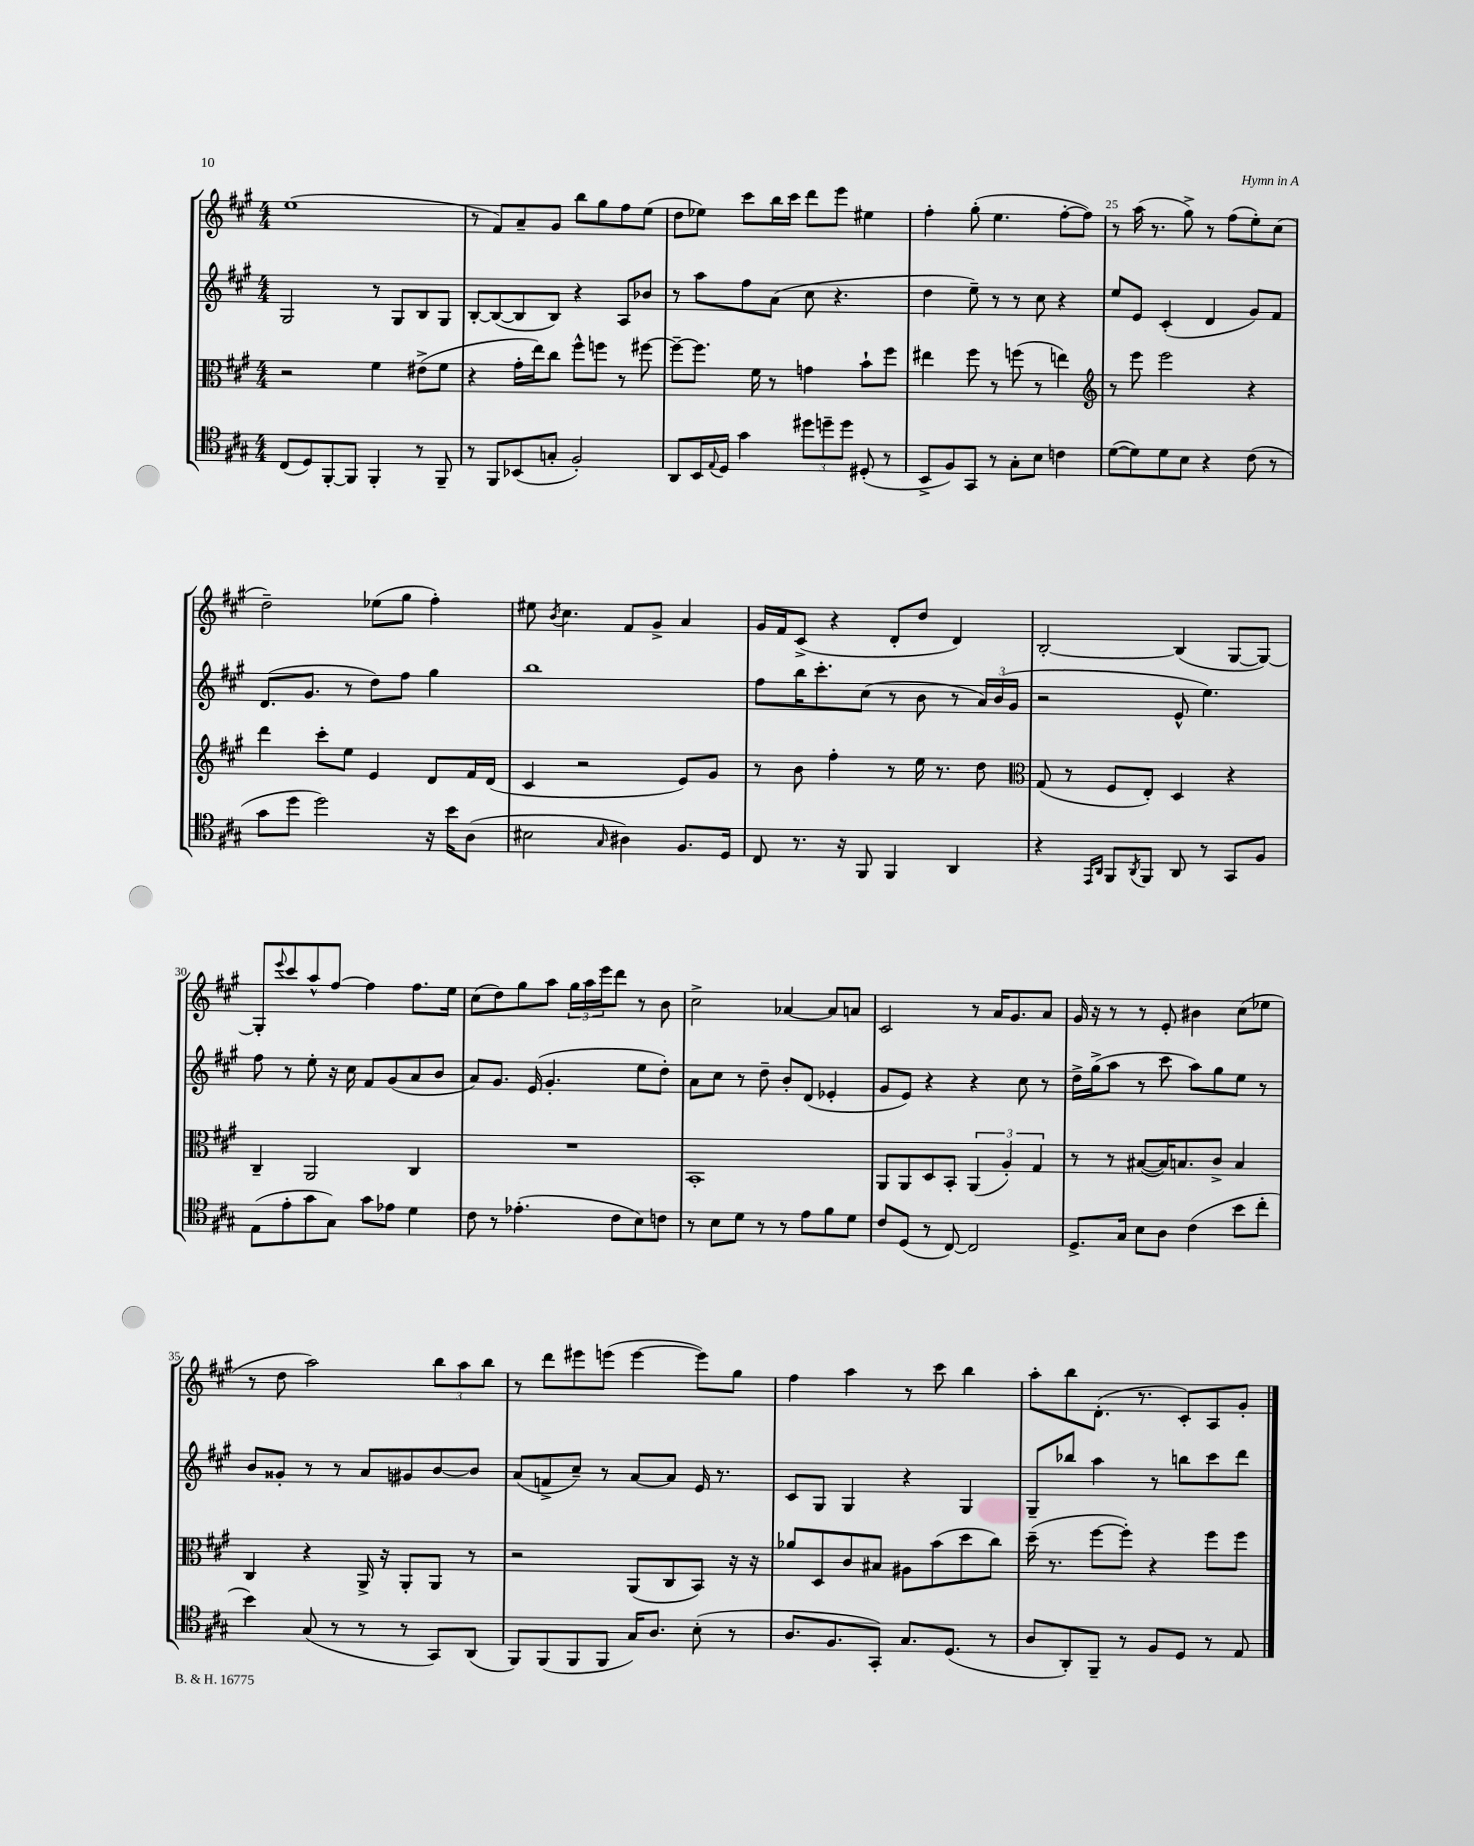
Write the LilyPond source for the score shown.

<<
\new StaffGroup <<
\new Staff = "s0" {
    \clef treble \key a \major \numericTimeSignature \time 4/4
    e''1( |
    r8 fis'8) a'8-- gis'8 b''8 gis''8 fis''8 e''8( |
    d''8 ees''8) cis'''8 b''16 cis'''16 d'''8 e'''8 eis''4 |
    fis''4-. gis''8-.( e''4. fis''8~-. fis''8) |
    r8 a''16( r8. gis''8->) r8 fis''8( e''8-.) cis''8( |
    d''2--) ees''8( gis''8 fis''4-.) |
    eis''8 \acciaccatura { b'8 } cis''4. fis'8 gis'8-> a'4 |
    gis'16 fis'16 cis'8->( r4 d'8-. d''8 d'4) |
    b2~-. b4( gis8~ gis8~) |
    gis8-. \appoggiatura { e'''8 } cis'''8 a''8-^ fis''8~ fis''4 fis''8. e''16 |
    cis''8( d''8) gis''8 a''8 \tuplet 3/2 { gis''16 a''16 e'''16 } d'''8 r8 b'8 |
    cis''2-> aes'4~ aes'8 a'8 |
    cis'2 r8 a'16 gis'8. a'8 |
    gis'16 r16 r8 r8 e'8-. bis'4 cis''8( ees''8 |
    r8 d''8 a''2) \tuplet 3/2 { b''8 a''8 b''8 } |
    r8 d'''8 eis'''8 e'''8( e'''4~ e'''8) gis''8 |
    fis''4 a''4 r8 cis'''8 b''4 |
    a''8-. b''8 d'8.-.( r8. cis'8-.) a8 gis'8-. \bar "|." |
}
\new Staff = "s1" {
    \clef treble \key a \major \numericTimeSignature \time 4/4
    gis2 r8 gis8 b8 gis8 |
    b8~-. b8~( b8 b8) r4 a8 bes'8 |
    r8 a''8 fis''8 a'8( cis''8 r4. |
    d''4 e''8--) r8 r8 cis''8 r4 |
    e''8 e'8 cis'4-.( d'4 gis'8) fis'8 |
    d'8.( gis'8. r8 d''8) fis''8 gis''4 |
    b''1 |
    fis''8 b''16 cis'''8.-. cis''8( r8 b'8 r8 \tuplet 3/2 { a'16) b'16( gis'16 } |
    r2 e'8-^ e''4.) |
    fis''8 r8 e''8-. r16 cis''16 fis'8 gis'8( a'8 b'8 |
    a'8) gis'8. e'16( gis'4.-. e''8 d''8-.) |
    a'8 cis''8 r8 d''8-- b'8-. d'8( ees'4-. |
    gis'8 e'8) r4 r4 cis''8 r8 |
    d''16-> gis''16->( a''8 r8 cis'''8 a''8) gis''8 e''8 r8 |
    b'8 gisis'8-. r8 r8 a'8 gis'8 b'8~ b'8 |
    a'8( f'8-> cis''8--) r8 a'8~ a'8 e'16 r8. |
    cis'8 gis8 gis4 r4 gis4 |
    gis8-- bes''8 a''4 r8 b''8 cis'''8 d'''8 \bar "|." |
}
\new Staff = "s2" {
    \clef alto \key a \major \numericTimeSignature \time 4/4
    r2 fis'4 eis'8->( fis'8 |
    r4 gis'16-. e''16) cis''8 fis''8-^ f''8 r8 fis''8~ |
    fis''8~-- fis''8. fis'16 r8 g'4 b'8-! fis''8 |
    eis''4 fis''8 r8 f''8( r8 e''4) |
    \clef treble r8 e'''8 e'''2 r4 |
    d'''4 cis'''8-. e''8 e'4 d'8 fis'16 d'16( |
    cis'4 r2 e'8) gis'8 |
    r8 b'8 fis''4-. r8 e''16 r8. d''8 |
    \clef alto gis8( r8 fis8 e8-.) d4 r4 |
    cis4-- a,2 cis4 |
    R1 |
    b,1-. |
    a,8 a,8 d8 b,8-. \tuplet 3/2 { a,4( a4-.) gis4 } |
    r8 r8 bis8~( bis16) b8. cis'8-> b4 |
    cis4 r4 a,16-> r16 a,8-. a,8 r8 |
    r2 a,8( cis8 b,8) r16 r16 |
    aes'8 d8 cis'8 bis8 ais8 b'8( d''8 cis''8) |
    d''16--( r8. fis''8~ fis''8-.) r4 fis''8 fis''8 \bar "|." |
}
\new Staff = "s3" {
    \clef tenor \key a \major \numericTimeSignature \time 4/4
    cis8( d8) fis,8~-. fis,8 fis,4-. r8 fis,8-- |
    r8 fis,8 bes,8( g8-. fis2-.) |
    a,8 b,16 \appoggiatura { e8 } d16 gis'4 \tuplet 3/2 { dis''8 d''8-- d''8 } dis8-.( r8 |
    b,8-> fis8) gis,8 r8 gis8-. b8 c'4 |
    d'8~( d'8) d'8 b8 r4 cis'8( r8 |
    gis'8 d''8 d''2) r16 b'16 a8( |
    bis2 \grace { gis16 } ais4) fis8. d16 |
    cis8 r8. r16 fis,8 fis,4 a,4 |
    r4 \grace { e,16 a,16 } fis,8 \acciaccatura { a,8 } fis,8 a,8 r8 gis,8 fis8 |
    e8( e'8-. gis'8 gis8) gis'8 ees'8 d'4 |
    cis'8 r8 ees'4.-.( cis'8 b8) c'8 |
    r8 b8 d'8 r8 r8 e'8 fis'8 d'8 |
    cis'8 d8( r8 cis8~) cis2 |
    d8.-> gis16 b8 a8 cis'4( b'8 cis''8-. |
    b'4) gis8( r8 r8 r8 gis,8) a,8( |
    fis,8) fis,8( fis,8 fis,8 gis16) a8. b8-.( r8 |
    a8. fis8. gis,8-.) gis8. d8.( r8 |
    a8 a,8-.) fis,8-- r8 fis8 d8 r8 e8 \bar "|." |
}
>>
>>
\layout { \context { \Score currentBarNumber = #21 \override BarNumber.break-visibility = ##(#f #t #t) barNumberVisibility = #(every-nth-bar-number-visible 5) } }
